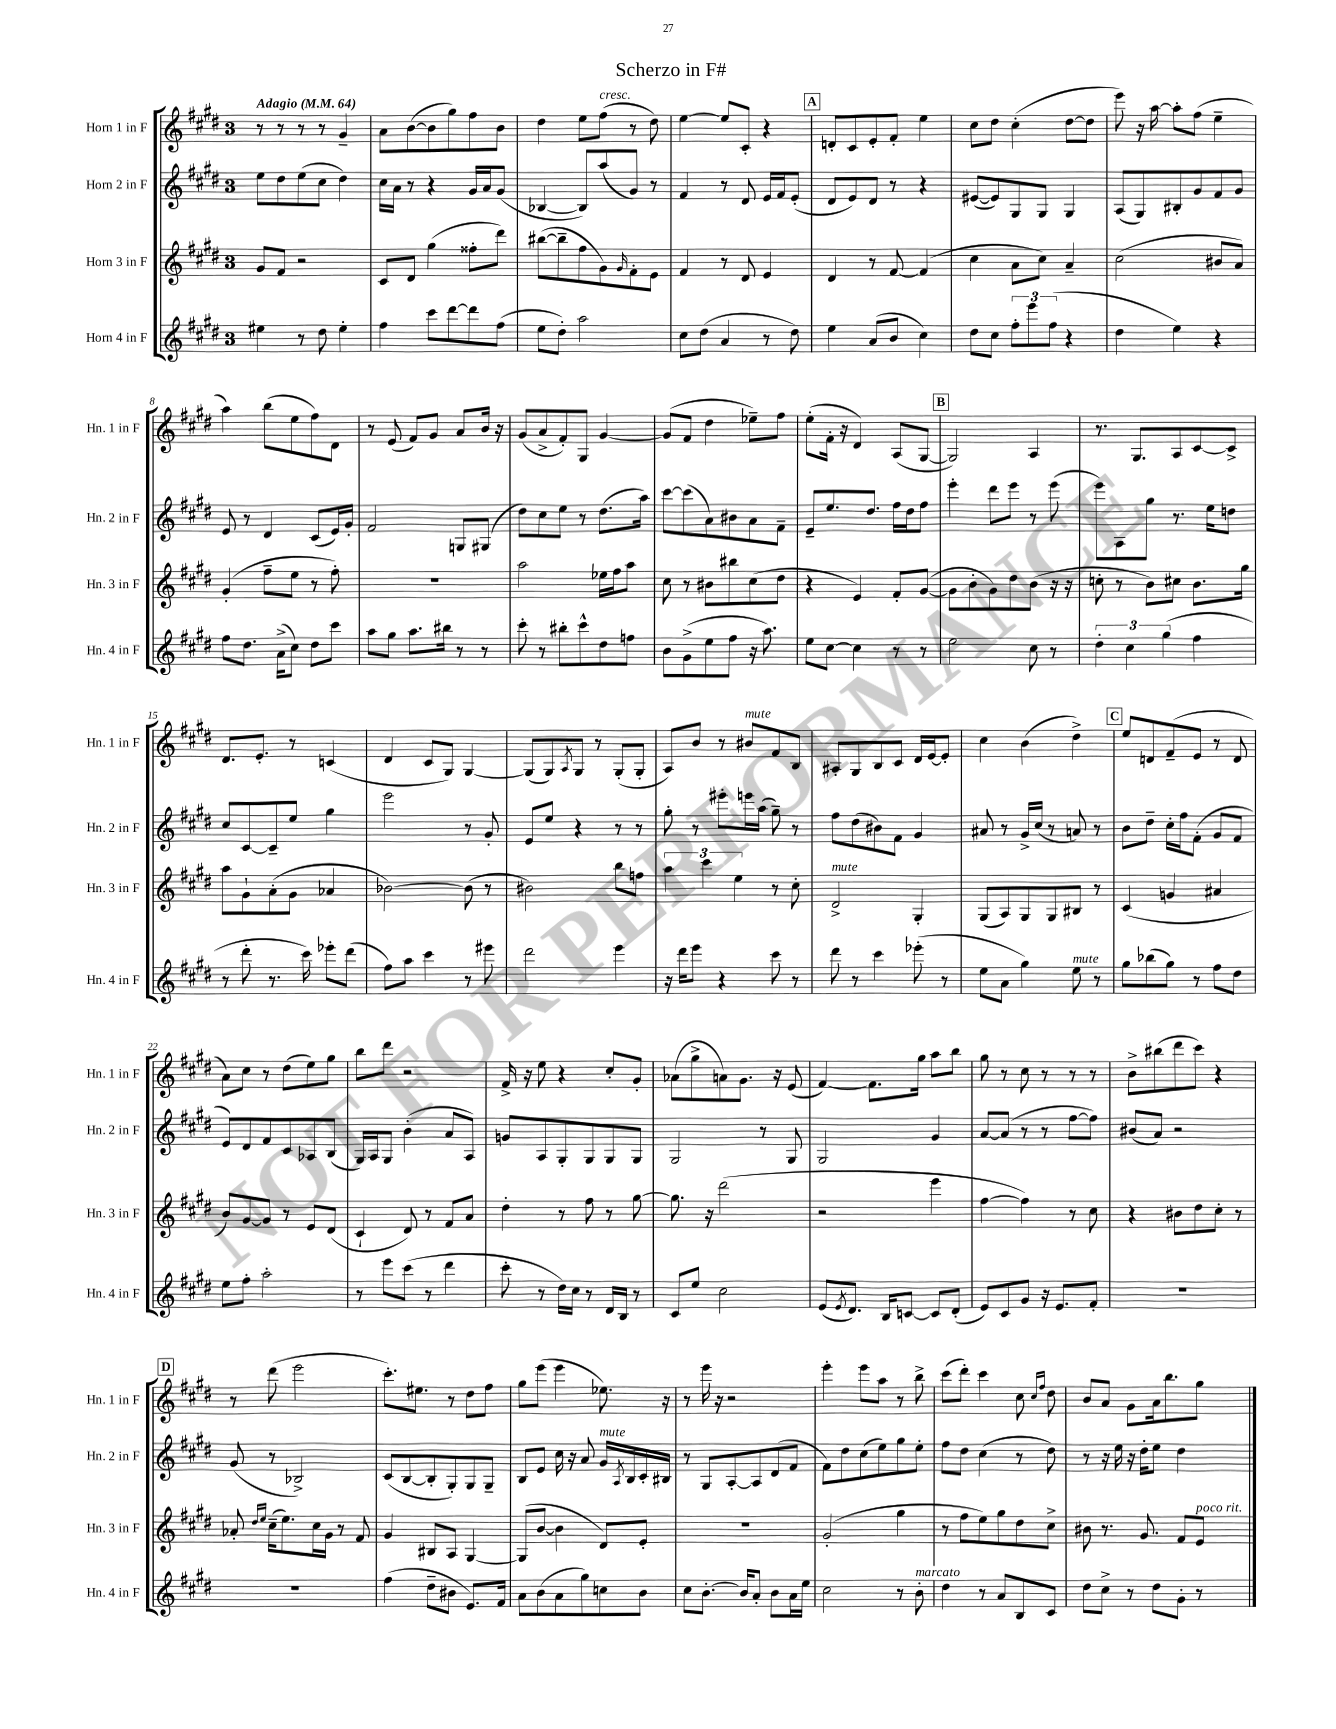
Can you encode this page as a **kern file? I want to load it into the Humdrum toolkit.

**kern	**kern	**kern	**kern
*part4	*part3	*part2	*part1
*staff4	*staff3	*staff2	*staff1
*I"Horn 4 in F	*I"Horn 3 in F	*I"Horn 2 in F	*I"Horn 1 in F
*I'Hn. 4 in F	*I'Hn. 3 in F	*I'Hn. 2 in F	*I'Hn. 1 in F
*clefG2	*clefG2	*clefG2	*clefG2
*k[f#c#g#d#]	*k[f#c#g#d#]	*k[f#c#g#d#]	*k[f#c#g#d#]
*M3/4	*M3/4	*M3/4	*M3/4
*MM64	*MM64	*MM64	*MM64
=1	=1	=1	=1
!	!	!	!LO:TX:a:B:t=Adagio
4ee#X\	8g#/L	8ee\L	8r
.	8f#/J	8dd#\	8r
8r	2r	(8ee\	8r
8dd#\	.	8cc#\J	8r
4ee#'\	.	4dd#\)	4g#~/
=2	=2	=2	=2
4ff#\	8c#/L	16cc#\LL	8a\L
.	.	16a\JJ	.
.	8d#/J	8r	([8b\
8ccc#\L	(4gg#\	4r	8b\]
[8ddd#\	.	.	8gg#\)
8ddd#\]	8ff##X'\L	16g#/LL	8ff#\
.	.	16a/J	.
(8ff#\J	8ddd#\J)	(8g#/J	8b\J
=3	=3	=3	=3
8ee\L	([8bb#X\L	[4B-X/	4dd#\
8dd#'\J)	8bb#~\]	.	.
2aa\	8ff#\	8B-/L])	8ee\L
!	!	!	!LO:TX:a:i:t=cresc.
.	8g#\)	(8aa/	(8ff#\J
.	16qqg#/	.	.
.	8f#'\	8g#/J)	8r
.	8e\J	8r	8dd#\)
=4	=4	=4	=4
8cc#\L	4f#/	4f#/	[4ee\
(8dd#\J	.	.	.
4a/	8r	8r	8ee/L]
.	8d#/	8d#/	8c#'/J
8r	4e/	16e/LL	4r
.	.	16f#/J	.
8dd#\)	.	(8e'/J	.
!!LO:REH:place=s1:t=A
=5	=5	=5	=5
4ee\	4d#/	8d#/L	8dn'/L
.	.	8e/)	8c#/
(8a/L	8r	8d#/J	8e'/
8b/J	[8f#/	8r	8f#'/J
4cc#\)	(4f#/]	4r	4ee\
=6	=6	=6	=6
8dd#\L	4cc#\	([8e#X/L	8cc#\L
8cc#\J	.	8e#/])	8dd#\J
12ff#'\L	8a\L	8G#/	(4cc#'\
12eee\	.	.	.
.	8cc#\J)	8G#/J	.
(12ff#\J	.	.	.
4r	4a~/	4G#/	[8dd#\L
.	.	.	8dd#\J]
=7	=7	=7	=7
4dd#\	(2cc#\	(8A/L	8eee\)
.	.	8G#/)	16r
.	.	.	[16aa\
4ee\)	.	8B#X'/	8aa'\L]
.	.	8g#/	(8ff#\J
4r	8b#X/L	8f#/	4ee~\
.	8a/J)	8g#/J	.
!!LO:LB:g=z
=8	=8	=8	=8
8ff#\L	(4g#'/	8e/	4aa\)
8.dd#\J	.	8r	.
.	8ff#~\L	4d#/	(8bb\L
(16a^\KL	.	.	.
8cc#\J)	8ee\J	.	8ee\
8dd#\L	8r	(8c#/L	8ff#\)
8ccc#\J	8ff#'\)	16e/L)	8d#\J
.	.	16g#'/JJ	.
=9	=9	=9	=9
8aa\L	2.r	2f#/	8r
8gg#\J	.	.	(8e/
8.aa\L	.	.	8f#/L)
.	.	.	8g#/J
16bb#X\Jk	.	.	.
8r	.	8Gn/L	8a/L
8r	.	(8G#X/J	16b/Jk
.	.	.	16r
=10	=10	=10	=10
8ccc#'\	2aa\	8dd#\L)	(8g#/L
8r	.	8cc#\	8a^/
8bb#X'\L	.	8ee\J	8f#'/)
8ccc#^^\	.	8r	8G#/J
8dd#\	16ee-X\LL	(8.dd#\L	[4g#/
.	16ff#\J	.	.
8ffn\J	8aa\J	.	.
.	.	16aa\Jk)	.
=11	=11	=11	=11
8b\L	8cc#\	[8ccc#\L	(8g#/L]
(8g#^\	8r	(8ccc#\]	8f#/J
8ee\	8b#X\L	8a\)	4dd#\
8ff#\J	8bb#X\	8b#X\	.
16r	(8cc#\	8a\	8ee-X~\L)
8.aa\)	.	.	.
.	8dd#\J	8f#~\J	8ff#\J
=12	=12	=12	=12
8ee\L	4r	8e~/L	(8ee'\L
[8cc#\J	.	8.ee/	16f#'\Jk
.	.	.	16r
4cc#\]	4e/)	.	4d#/)
.	.	8.dd#/J	.
8r	8f#'/L	16ff#\LL	(8A/L
.	.	16dd#\J	.
8r	([8g#/J	8ff#\J	[8G#/J
!!LO:REH:place=s1:t=B
=13	=13	=13	=13
2ee\	8g#\L]	4eee'\	2G#/])
.	8b'\	.	.
.	8g#\)	8ddd#\L	.
.	8dd#\	8eee\J	.
8cc#\	(8b\J	8r	4A/
8r	16r	(8eee\	.
.	16r	.	.
=14	=14	=14	=14
6dd#'\	8ccn'\	8eee\L)	8.r
.	8r	8A\	.
6cc#\	.	.	.
.	.	.	8.G#/L
.	8b\L)	8gg#\J	.
(6gg#\	.	.	.
.	8cc#X\J	8.r	8A/
4ff#\	8.b\L	.	[8c#/
.	.	16ee\KL	.
.	.	8ddn\J	8c#^/J]
.	16gg#\Jk	.	.
!!LO:LB:g=z
=15	=15	=15	=15
8r	8aa\L	8cc#/L	8.d#/L
8ddd#'\	8g#`\	[8c#/	.
.	.	.	8.e'/J
8.r	(8a'\	8c#~/]	.
.	8g#\J	8ee/J	8r
16ccc#\)	.	.	.
8eee-X'\L	4a-X/	4gg#\	(4cn/
(8ddd#\J	.	.	.
=16	=16	=16	=16
8ff#\L)	[2b-X\)	2eee\	4d#/
8aa\J	.	.	.
4ccc#\	.	.	8c#/L
.	.	.	8G#/J)
8r	(8b-\]	8r	[4G#/
8eee#X\	8r	8g#'/	.
=17	=17	=17	=17
2ddd#\	2b#X\)	8e/L	(8G#/L]
.	.	8ee/J	8G#/)
.	.	.	8qA/
.	.	4r	8G#/J
.	.	.	8r
4eee\	8bb\L	8r	(8G#'/L
.	8ffn\J	8r	8G#'/J
=18	=18	=18	=18
16r	6aa\	8gg#'\	8A/L)
16ddd#\KL	.	.	.
8eee\J	.	8r	8b/J
.	6ccc#\	.	.
4r	.	8eee#X'\L	8r
.	6ee\	.	.
!	!	!	!LO:TX:a:i:t=mute
.	.	16eeen\L	8b#X/L
.	.	(16aa\JJ	.
8ccc#\	8r	8gg#~\)	8f#/
8r	8cc#'\	8r	8B/J
=19	=19	=19	=19
!	!LO:TX:a:i:t=mute	!	!
8ddd#\	2d#^/	8ff#\L	8A#X'/L
8r	.	(8dd#\	8G#/
4ccc#\	.	8b#X\)	8B/
.	.	8f#\J	8c#/J
(8eee-X'\	4G#'/	4g#/	16d#/LL
.	.	.	[16e/J
8r	.	.	8e'/J]
=20	=20	=20	=20
8ee\L	(8G#/L	8a#X/	4cc#\
8a\J	8A/)	8r	.
4gg#\)	8G#/	16g#^/LL	(4b\
.	.	(16cc#/JJ	.
.	8G#/	8r	.
!LO:TX:a:i:t=mute	!	!	!
8ee\	8B#X/J	8an/)	4dd#^\)
8r	8r	8r	.
!!LO:REH:place=s1:t=C
=21	=21	=21	=21
8gg#\L	(4c#/	8b\L	8ee/L
(8bb-X\	.	8dd#~\J	8dn/
8gg#\J)	4gn/	16cc#'\LL	(8f#~/
.	.	16ff#\J	.
8r	.	(8f#'\J	8e/J
8ff#\L	4a#X/	8g#/L	8r
8dd#\J	.	8f#/J	8d/
!!LO:LB:g=z
=22	=22	=22	=22
8ee\L	8b/L)	8e/L)	8a\L)
8ff#'\J	[8g#/	8d#/	8cc#\J
2aa'\	8g#/J]	8f#/	8r
.	8r	8c#/	(8dd#\L
.	8e/L	8A-X/	8ee\)
.	(8d#/J	(8B/J	8gg#\J
=23	=23	=23	=23
8r	4c#`/	16G#/LL)	8bb\L
.	.	16A/J	.
8eee\L	.	8G#/J	8ddd#\J
(8ccc#\J	8d#/)	(4b'\	2r
8r	8r	.	.
4ddd#\	8f#/L	8a/L	.
.	8a/J	8A/J)	.
=24	=24	=24	=24
8ccc#'\	4dd#'\	8gn/L	16f#^/
.	.	.	16r
8r	.	8A/	8ee\
16dd#\LL)	8r	8G#'/	4r
16cc#\JJ	.	.	.
8r	8ff#\	8G#/	.
16d#/LL	8r	8G#/	8cc#'/L
16B/JJ	.	.	.
8r	[8gg#\	8G#/J	8g#'/J
=25	=25	=25	=25
8c#/L	8.gg#\]	2G#/	(8a-X\L
8ee/J	.	.	8gg#^\
.	16r	.	.
2cc#\	(2ddd#\	.	8an\)
.	.	.	8.g#\J
.	.	8r	.
.	.	.	16r
.	.	8G#/	(8e/
=26	=26	=26	=26
(8e/L	2r	2G#/	[4f#/)
8qe/	.	.	.
8.d#/J)	.	.	.
.	.	.	8.f#\L]
16B/KL	.	.	.
[8cn/J	.	.	.
.	.	.	16gg#\Jk
8c/L]	4eee\	4g#/	8aa\L
(8d#'/J	.	.	8bb\J
=27	=27	=27	=27
8e/L)	[4ff#\	[8a/L	8gg#\
8c#/	.	(8a/J]	8r
8g#/J	4ff#\])	8r	8cc#\
16r	.	8r	8r
8.e/L	.	.	.
.	8r	[8ff#\L	8r
8f#'/J	8cc#\	8ff#\J])	8r
=28	=28	=28	=28
2.r	4r	(8b#X/L	8b^\L
.	.	8a/J)	(8bb#X\
.	8b#X\L	2r	8ddd#\
.	8dd#\	.	8ccc#\J)
.	8cc#'\J	.	4r
.	8r	.	.
!!LO:LB:g=z
!!LO:REH:place=s1:t=D
=29	=29	=29	=29
2.r	8a-X'/	(8g#/	8r
.	16qqdd#/LL	.	.
.	16qqee/JJ	.	.
.	(16cc#~\KL	8r	(8ddd#\
.	8.ee\)	.	.
.	.	2B-X^/)	2eee\
.	16cc#\L	.	.
.	16g#\JJ	.	.
.	8r	.	.
.	8f#/	.	.
=30	=30	=30	=30
(4ff#\	4g#/	(8c#/L	8.ccc#'\L)
.	.	[8B/	.
.	.	.	8.ee#X\J
8dd#~\L	8B#X/L	8B'/]	.
8b#X\J	8A/J	8G#'/)	8r
8.e/L)	[4G#/	8G#/	8dd#\L
.	.	8G#~/J	8ff#\J
16f#/Jk	.	.	.
=31	=31	=31	=31
8a\L	(8G#/L]	8B/L	8gg#\L
(8b\	[8b/J	8e/J	(8eee\J
8a\	4b\]	16cc#\	4eee\
.	.	16r	.
8gg#\)	.	8a/	.
!	!	!LO:TX:a:i:t=mute	!
8ccn\	8d#/L)	16g#/LL	8.ee-X\)
.	.	8qA/	.
.	.	16B/	.
8b\J	8e'/J	16c#'/	.
.	.	16B#X/JJ	16r
=32	=32	=32	=32
8cc#\L	2.r	8r	8r
[8.b'\J	.	8G#/L	16eee\
.	.	.	16r
.	.	[8A'/	2r
16b/KL]	.	.	.
8a'/J	.	8A/]	.
8b\L	.	(8d#/	.
16a\L	.	8f#/J	.
16ee\JJ	.	.	.
=33	=33	=33	=33
2cc#\	(2g#'/	8f#\L)	4eee'\
.	.	8dd#\	.
.	.	(8cc#\	8eee\L
.	.	8ee\)	8aa\J
8r	4gg#\	8gg#\	8r
!LO:TX:a:i:t=marcato	!	!	!
8b'\	.	8ee'\J	8bb^\
=34	=34	=34	=34
4dd#\	8r	8ff#\L	(8ccc#\L
.	8ff#\L	8dd#\J	8ddd#'\J)
8r	8ee\)	(4cc#\	4ccc#\
8a/L	8gg#\	.	.
8B/	8dd#\	8r	8cc#\
.	.	.	16qqcc#/LL
.	.	.	16qqff#/JJ
8c#/J	8cc#^\J	8dd#\)	8dd#\
=35	=35	=35	=35
8dd#\L	8b#X\	8r	8b/L
8cc#^\J	8.r	16r	8a/J
.	.	16ee\	.
8r	.	16r	8g#\L
.	8.g#/	16dd#'\KL	.
8dd#\L	.	8ee\J	16a\k
.	.	.	8.bb\
8g#'\J	8f#/L	4dd#\	.
!	!LO:TX:a:i:t=poco rit.	!	!
8r	8e/J	.	8gg#\J
==	==	==	==
*-	*-	*-	*-
